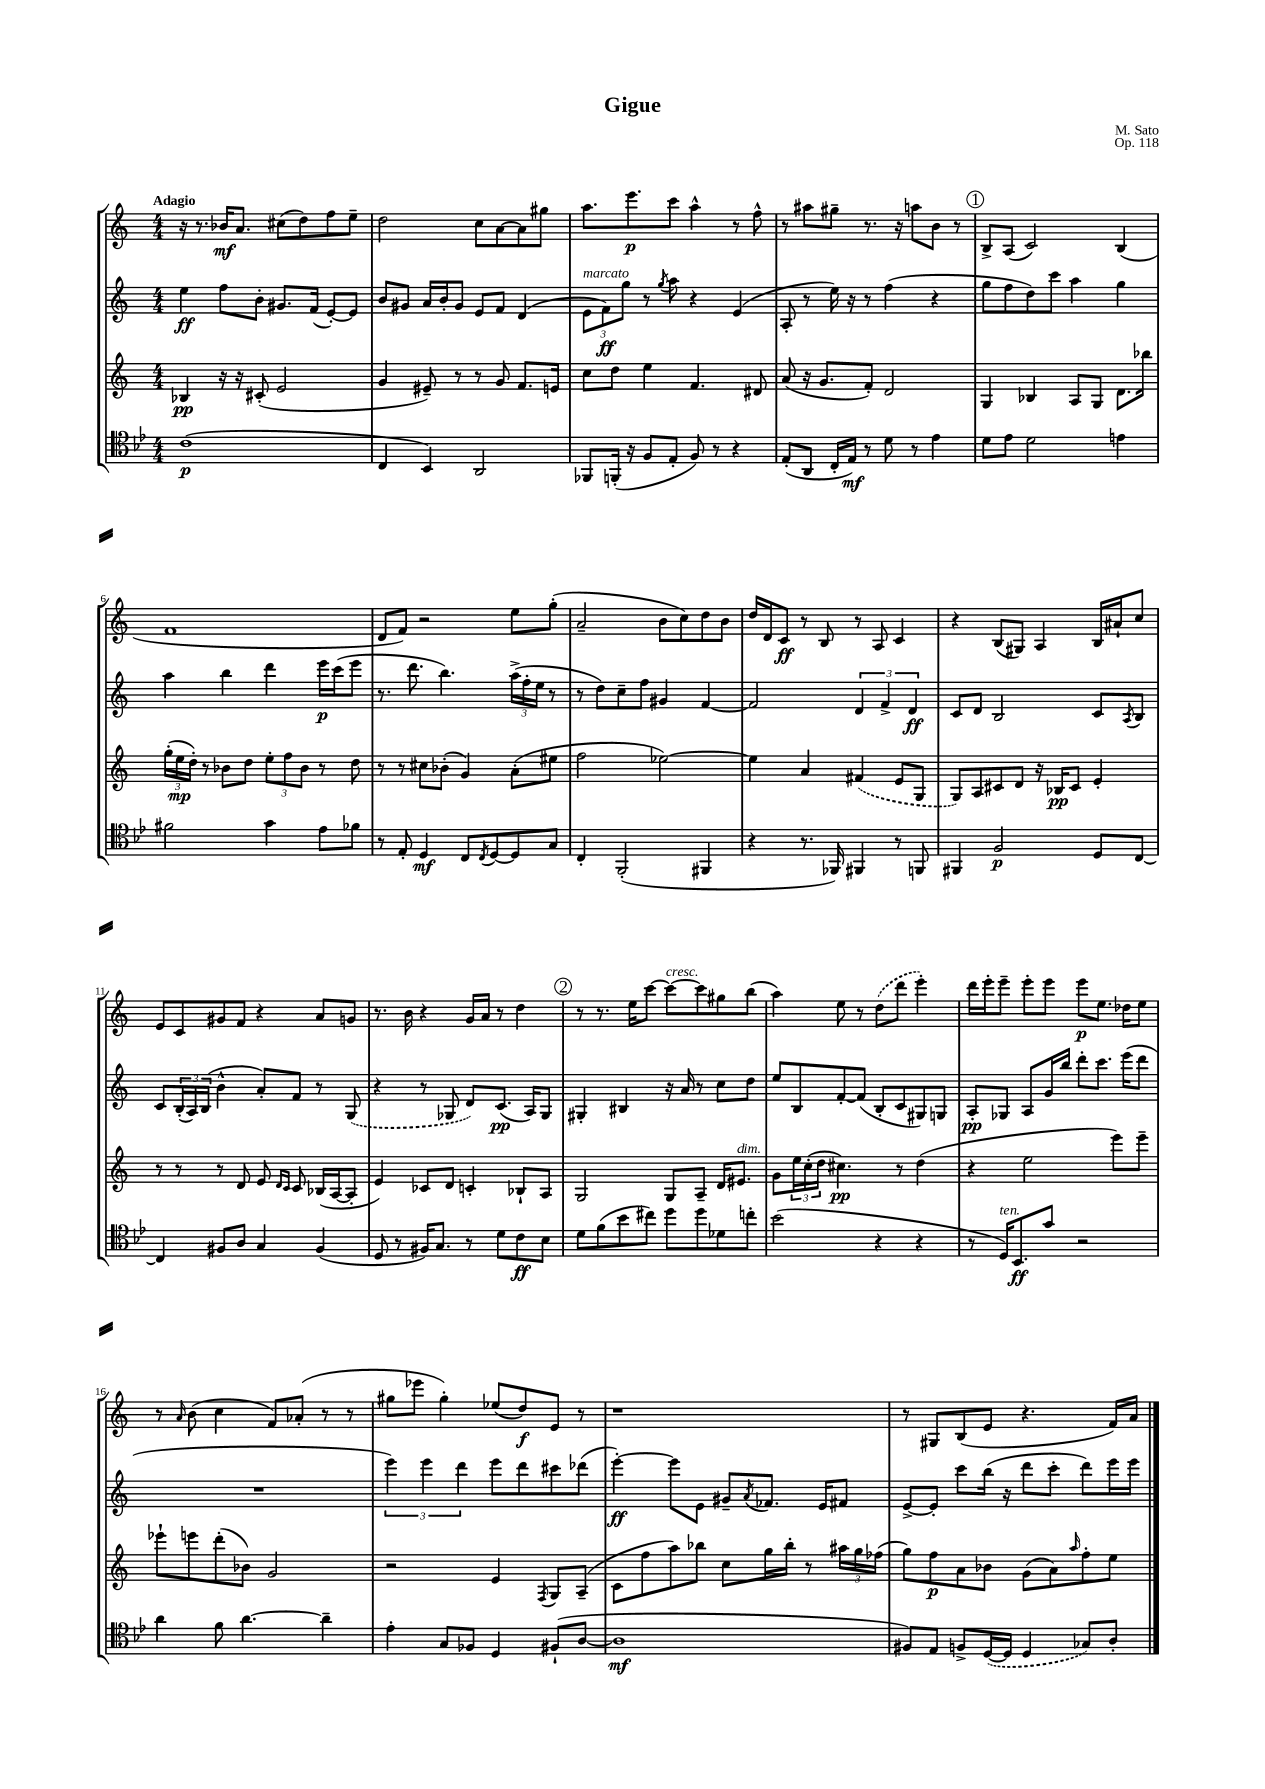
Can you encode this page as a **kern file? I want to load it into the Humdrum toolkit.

**kern	**dynam	**kern	**dynam	**kern	**dynam	**kern	**dynam
*part4	*part4	*part3	*part3	*part2	*part2	*part1	*part1
*staff4	*staff4	*staff3	*staff3	*staff2	*staff2	*staff1	*staff1
*clefC4	*	*clefG2	*	*clefG2	*	*clefG2	*
*k[b-e-]	*	*k[]	*	*k[]	*	*k[]	*
*M4/4	*	*M4/4	*	*M4/4	*	*M4/4	*
=1	=1	=1	=1	=1	=1	=1	=1
!	!	!	!	!	!	!LO:TX:a:B:t=Adagio	!
(1c	p	4B-X/	pp	4ee\	ff	16r	.
.	.	.	.	.	.	8.r	.
.	.	16r	.	8ff\L	.	16b-X/KL	mf
.	.	16r	.	.	.	8.a/J	.
.	.	(8c#X'/	.	8b'\J	.	.	.
.	.	2e/	.	8.g#X/L	.	(8cc#X\L	.
.	.	.	.	.	.	8dd\)	.
.	.	.	.	(16f/Jk	.	.	.
.	.	.	.	[8e'/L)	.	8ff\	.
.	.	.	.	8e/J]	.	8ee~\J	.
=2	=2	=2	=2	=2	=2	=2	=2
4C/	.	4g/	.	8b/L	.	2dd\	.
.	.	.	.	8g#X/J	.	.	.
4BB-/)	.	8e#X~/)	.	16a/LL	.	.	.
.	.	.	.	16b'/J	.	.	.
.	.	8r	.	8g#/J	.	.	.
2AA/	.	8r	.	8e/L	.	8cc\L	.
.	.	8g/	.	8f/J	.	[8a\	.
.	.	8.f/L	.	(4d/	.	8a\]	.
.	.	.	.	.	.	8gg#X\J	.
.	.	16en/Jk	.	.	.	.	.
=3	=3	=3	=3	=3	=3	=3	=3
!	!	!	!	!LO:TX:a:i:t=marcato	!	!	!
8FF-X/L	.	8cc\L	.	12e\L	.	8.aa\L	.
.	.	.	.	12f\)	ff	.	.
(16FFn'/Jk	.	8dd\J	.	.	.	.	.
.	.	.	.	12gg\J	.	.	.
16r	.	.	.	.	.	8.eee\	p
8F/L	.	4ee\	.	8r	.	.	.
.	.	.	.	8qgg/	.	.	.
8E-'/J	.	.	.	8aa\	.	8ccc\J	.
8F/)	.	4.f/	.	4r	.	4aa^^\	.
8r	.	.	.	.	.	.	.
4r	.	.	.	(4e/	.	8r	.
.	.	8d#X/	.	.	.	8ff^^\	.
=4	=4	=4	=4	=4	=4	=4	=4
(8E-'/L	.	(8a/	.	8A'/	.	8r	.
8AA/J	.	16r	.	8r	.	8aa#X\L	.
.	.	8.g/L	.	.	.	.	.
16C'/LL	.	.	.	16ee\)	.	8gg#X~\J	.
16E-/JJ)	mf	.	.	16r	.	.	.
8r	.	8f'/J)	.	8r	.	8.r	.
8d\	.	2d/	.	(4ff\	.	.	.
.	.	.	.	.	.	16r	.
8r	.	.	.	.	.	8aan\L	.
4e-\	.	.	.	4r	.	8b\J	.
.	.	.	.	.	.	8r	.
!!LO:REH:place=s1:t=1
=5	=5	=5	=5	=5	=5	=5	=5
8d\L	.	4G/	.	8gg\L	.	8B^/L	.
8e-\J	.	.	.	8ff\	.	(8A/J	.
2d\	.	4B-X/	.	8dd\)	.	2c/)	.
.	.	.	.	8ccc\J	.	.	.
.	.	8A/L	.	4aa\	.	.	.
.	.	8G/J	.	.	.	.	.
4en\	.	8.d\L	.	4gg\	.	(4B/	.
.	.	16bb-X\Jk	.	.	.	.	.
!!LO:LB:g=z
=6	=6	=6	=6	=6	=6	=6	=6
2f#X\	.	(24gg'\LL	.	4aa\	.	1f	.
.	.	24ee\	mp	.	.	.	.
.	.	24dd'\JJ)	.	.	.	.	.
.	.	8r	.	.	.	.	.
.	.	8b-X\L	.	4bb\	.	.	.
.	.	8dd\J	.	.	.	.	.
4g\	.	12ee'\L	.	4ddd\	.	.	.
.	.	12ff\	.	.	.	.	.
.	.	12b-\J	.	.	.	.	.
8e-\L	.	8r	.	16eee\LL	p	.	.
.	.	.	.	(16ccc\J	.	.	.
8f-X\J	.	8dd\	.	8eee\J	.	.	.
=7	=7	=7	=7	=7	=7	=7	=7
8r	.	8r	.	8.r	.	8d/L	.
8E-'/	.	8r	.	.	.	8f/J)	.
.	.	.	.	8.ddd\	.	.	.
4D/	mf	8cc#X\L	.	.	.	2r	.
.	.	(8b-X'\J	.	4.bb\)	.	.	.
8C/L	.	4g/)	.	.	.	.	.
8qC/	.	.	.	.	.	.	.
[8D/	.	.	.	.	.	.	.
8D/]	.	(8a'\L	.	(24aa^\LL	.	8ee\L	.
.	.	.	.	24ff'\	.	.	.
.	.	.	.	24ee\JJ	.	.	.
8G/J	.	8ee#X\J	.	8r	.	(8gg'\J	.
=8	=8	=8	=8	=8	=8	=8	=8
4C'/	.	2ff\	.	8r	.	2a~/	.
.	.	.	.	8dd\L)	.	.	.
(2FF'/	.	.	.	8cc~\	.	.	.
.	.	.	.	8ff\J	.	.	.
.	.	[2ee-X\)	.	4g#X/	.	8b\L	.
.	.	.	.	.	.	8cc\)	.
4FF#X/	.	.	.	[4f/	.	8dd\	.
.	.	.	.	.	.	8b\J	.
=9	=9	=9	=9	=9	=9	=9	=9
4r	.	4ee-\]	.	2f/]	.	16dd/LL	.
.	.	.	.	.	.	16d/J	.
.	.	.	.	.	.	8c/J	ff
8.r	.	4a/	.	.	.	8r	.
.	.	.	.	.	.	8B/	.
16FF-X/)	.	.	.	.	.	.	.
4FF#X/	.	(4f#X/	.	6d/	.	8r	.
.	.	.	.	.	.	8A/	.
.	.	.	.	6f^/	.	.	.
8r	.	8e/L	.	.	.	4c/	.
.	.	.	.	6d/	ff	.	.
8FFn/	.	8G/J	.	.	.	.	.
=10	=10	=10	=10	=10	=10	=10	=10
4FF#X/	.	8G/L)	.	8c/L	.	4r	.
.	.	8A/	.	8d/J	.	.	.
2F/	p	8c#X/	.	2B/	.	(8B/L	.
.	.	8d/J	.	.	.	8G#X/J)	.
.	.	16r	.	.	.	4A/	.
.	.	16B-X/KL	pp	.	.	.	.
.	.	8c#/J	.	.	.	.	.
8D/L	.	4e'/	.	8c/L	.	16B/LL	.
.	.	.	.	.	.	16a#X`/J	.
.	.	.	.	8qA/	.	.	.
[8C/J	.	.	.	8B/J	.	8cc/J	.
!!LO:LB:g=z
=11	=11	=11	=11	=11	=11	=11	=11
4C/]	.	8r	.	8c/L	.	8e/L	.
.	.	8r	.	(24B'/L	.	8c/	.
.	.	.	.	24A/)	.	.	.
.	.	.	.	(24B/JJ	.	.	.
8F#X/L	.	8r	.	4b^^\	.	8g#X/	.
8A/J	.	8d/	.	.	.	8f/J	.
4G/	.	8e/	.	8a'/L)	.	4r	.
.	.	16qqd/LL	.	.	.	.	.
.	.	16qqc/JJ	.	.	.	.	.
.	.	8c/	.	8f/J	.	.	.
(4F#/	.	(16B-X/LL	.	8r	.	8a/L	.
.	.	[16A/J	.	.	.	.	.
.	.	8A'/J]	.	(8G/	.	8gn/J	.
=12	=12	=12	=12	=12	=12	=12	=12
8D/	.	4e/)	.	4r	.	8.r	.
8r	.	.	.	.	.	.	.
.	.	.	.	.	.	16b\	.
16F#X/KL)	.	8c-X/L	.	8r	.	4r	.
8.G/J	.	.	.	.	.	.	.
.	.	8d/J	.	8G-X/	.	.	.
8r	.	4cn'/	.	8d/L)	.	16g/LL	.
.	.	.	.	.	.	16a/JJ	.
8d\L	.	.	.	(8.c/J	pp	8r	.
8c\	ff	8B-X`/L	.	.	.	4dd\	.
.	.	.	.	16A/KL)	.	.	.
8B-\J	.	8A/J	.	8G-/J	.	.	.
!!LO:REH:place=s1:t=2
=13	=13	=13	=13	=13	=13	=13	=13
8d\L	.	2G/	.	4G#X'/	.	8r	.
(8f\	.	.	.	.	.	8.r	.
8b-\	.	.	.	4B#X/	.	.	.
.	.	.	.	.	.	16ee\KL	.
8cc#X\J)	.	.	.	.	.	[8ccc\J	.
!	!	!	!	!	!	!LO:TX:a:i:t=cresc.	!
8dd\L	.	8G/L	.	16r	.	8ccc\L_	.
.	.	.	.	16a/	.	.	.
8dd\	.	8A~/J	.	8r	.	8ccc\]	.
8d-X\	.	16d/KL	.	8cc\L	.	8gg#X\	.
!	!	!LO:TX:a:i:t=dim.	!	!	!	!	!
.	.	8.e#X/J	.	.	.	.	.
8ccn'\J	.	.	.	8dd\J	.	(8bb\J	.
=14	=14	=14	=14	=14	=14	=14	=14
(2b-\	.	8g\L	.	8ee/L	.	4aa\)	.
.	.	24ee\L	.	8B/	.	.	.
.	.	(24cc'\	.	.	.	.	.
.	.	24dd\JJ	.	.	.	.	.
.	.	4.cc#X\)	pp	[8f'/	.	8ee\	.
.	.	.	.	(8f/J]	.	8r	.
4r	.	.	.	8B'/L	.	(8dd\L	.
.	.	8r	.	8c/	.	8ddd\J	.
4r	.	(4dd\	.	8G#X/)	.	4eee'\)	.
.	.	.	.	8Gn/J	.	.	.
=15	=15	=15	=15	=15	=15	=15	=15
8r	.	4r	.	8A'/L	pp	16ddd\LL	.
.	.	.	.	.	.	16eee'\J	.
!LO:TX:a:i:t=ten.	!	!	!	!	!	!	!
16D/KL)	.	.	.	8G-X/J	.	8eee~\J	.
8.BB-/	ff	.	.	.	.	.	.
.	.	2ee\	.	8A/L	.	8eee'\L	.
8g/J	.	.	.	16g/L	.	8eee\J	.
.	.	.	.	16bb/JJ	.	.	.
2r	.	.	.	8ddd'\L	.	8eee\L	p
.	.	.	.	8.ccc\J	.	8.ee\J	.
.	.	8eee\L)	.	.	.	.	.
.	.	.	.	(16eee\KL	.	16dd-X\KL	.
.	.	8eee~\J	.	8ddd\J	.	8ee\J	.
!!LO:LB:g=z
=16	=16	=16	=16	=16	=16	=16	=16
4a\	.	8eee-X`\L	.	1r	.	8r	.
.	.	.	.	.	.	16qqa/	.
.	.	8eeen\	.	.	.	(8b\	.
8f\	.	(8ddd'\	.	.	.	4cc\	.
[4.a\	.	8b-X\J)	.	.	.	.	.
.	.	2g/	.	.	.	8f/L)	.
.	.	.	.	.	.	(8a-X'/J	.
4a~\]	.	.	.	.	.	8r	.
.	.	.	.	.	.	8r	.
=17	=17	=17	=17	=17	=17	=17	=17
4e-'\	.	2r	.	6eee\)	.	8gg#X\L	.
.	.	.	.	.	.	8eee-X\J	.
.	.	.	.	6eee\	.	.	.
8G/L	.	.	.	.	.	4gg#'\)	.
.	.	.	.	6ddd\	.	.	.
8F-X/J	.	.	.	.	.	.	.
4D/	.	4e/	.	8eee\L	.	(8ee-X/L	.
.	.	.	.	8ddd\	.	8dd/)	f
.	.	8qF/	.	.	.	.	.
(8F#X`/L	.	8G/L	.	8ccc#X\	.	8e/J	.
[8A/J	.	(8A~/J	.	(8ddd-X\J	.	8r	.
=18	=18	=18	=18	=18	=18	=18	=18
1A]	mf	8c\L	.	[4eee'\)	ff	1r	.
.	.	8ff\	.	.	.	.	.
.	.	8aa\)	.	8eee\L]	.	.	.
.	.	8bb-X\J	.	8e\J	.	.	.
.	.	8cc\L	.	8g#X~/L	.	.	.
.	.	.	.	8qa/	.	.	.
.	.	16gg\L	.	8.f-X/J	.	.	.
.	.	16bb-'\JJ	.	.	.	.	.
.	.	8r	.	.	.	.	.
.	.	.	.	16e/KL	.	.	.
.	.	24aa#X\LL	.	8f#X/J	.	.	.
.	.	24gg\	.	.	.	.	.
.	.	(24ff-X\JJ	.	.	.	.	.
=19	=19	=19	=19	=19	=19	=19	=19
8F#X/L)	.	8gg\L)	.	[8e^/L	.	8r	.
8E-/J	.	8ff\	p	8e'/J]	.	8G#X/L	.
8Fn^/L	.	8a\	.	8ccc\L	.	(8B/	.
([16D/L	.	8b-X\J	.	(16bb\Jk	.	8e/J	.
16D/JJ]	.	.	.	16r	.	.	.
4D/	.	(8g\L	.	8ddd\L	.	4.r	.
.	.	8a\)	.	8ccc'\J	.	.	.
.	.	16qqaa/	.	.	.	.	.
8G-X/L)	.	8ff'\	.	8ddd\L)	.	.	.
8A'/J	.	8ee\J	.	16eee\L	.	16f/LL)	.
.	.	.	.	16eee\JJ	.	16a/JJ	.
==	==	==	==	==	==	==	==
*-	*-	*-	*-	*-	*-	*-	*-
